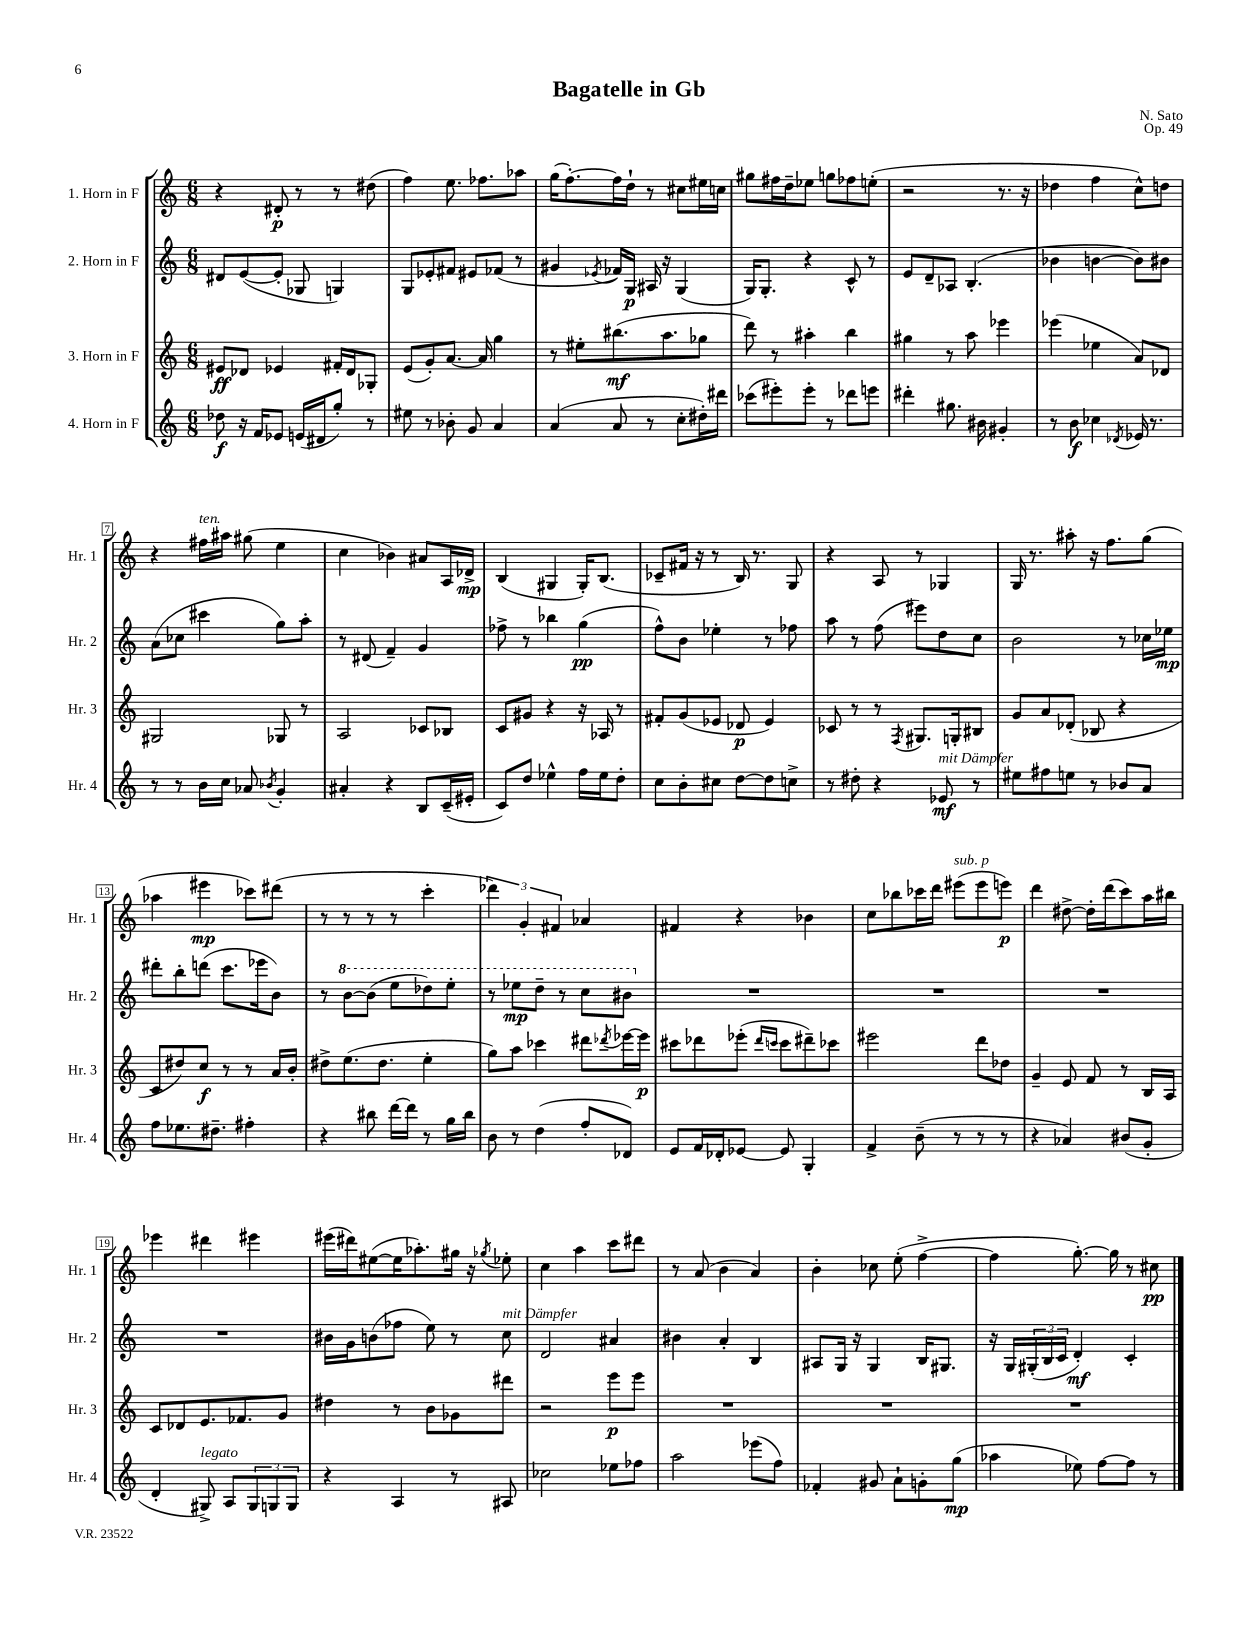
\header { title = "Bagatelle in Gb" composer = "N. Sato" opus = "Op. 49" }
<<
\new StaffGroup <<
\new Staff = "s0" \with { instrumentName = "1. Horn in F" shortInstrumentName = "Hr. 1" } {
    \clef treble \key c \major \numericTimeSignature \time 6/8
    r4 dis'8-.\p r8 r8 dis''8( |
    f''4) e''8. fes''8. aes''8 |
    g''16( f''8.~-.) f''16 d''16-! r8 cis''8 eis''16 c''16 |
    gis''8 fis''16 d''16-- ees''8 g''8 fes''8 e''8-.( |
    r2 r8. r16 |
    des''4 f''4 c''8-^) d''8 |
    r4 fis''16^\markup { \italic "ten." } ais''16 gis''8( e''4 |
    c''4 bes'4) ais'8 a16 des'16->\mp |
    b4( gis4 gis16-.) b8.( |
    ces'8-- fis'16 r16 r8 b16) r8. g8 |
    r4 a8 r8 ges4 |
    g16 r8. ais''8-. r16 f''8. g''8( |
    aes''4 eis'''4\mp ces'''8) dis'''8( |
    r8 r8 r8 r8 c'''4-. |
    \tuplet 3/2 { des'''4) g'4-. fis'4 } aes'4 |
    fis'4 r4 bes'4 |
    c''8 bes''8 ces'''16 d'''16 eis'''8^\markup { \italic "sub. p" }( eis'''8 e'''8\p) |
    d'''4 dis''8~-> dis''16-. d'''16( c'''8) a''16 bis''16 |
    ees'''4 dis'''4 eis'''4 |
    eis'''16( dis'''16) eis''8~( eis''16 aes''8.-.) gis''16 r16 \acciaccatura { ges''8 } ees''8-. |
    c''4 a''4 c'''8 dis'''8 |
    r8 a'8( b'4 a'4) |
    b'4-. ces''8 e''8-.( f''4~-> |
    f''4 g''8.~-.) g''16 r8 cis''8\pp \bar "|." |
}
\new Staff = "s1" \with { instrumentName = "2. Horn in F" shortInstrumentName = "Hr. 2" } {
    \clef treble \key c \major \numericTimeSignature \time 6/8
    dis'8 e'8~( e'8-. ges8 g4) |
    g8 ees'8-. fis'8 eis'8 fes'8( r8 |
    gis'4 \acciaccatura { ees'8 } fes'16) g16\p ais16 r16 g4( |
    g16) g8.-. r4 c'8-^ r8 |
    e'8 d'8-- aes8 b4.-.( |
    bes'4 b'4~ b'8) bis'8 |
    a'8( ces''8 cis'''4 g''8) a''8-. |
    r8 dis'8( f'4--) g'4 |
    fes''8-> r8 bes''4 g''4\pp( |
    f''8-^) b'8 ees''4-. r8 fes''8 |
    a''8 r8 f''8( eis'''8) d''8 c''8 |
    b'2 r8 ces''16 ees''16\mp |
    dis'''8-. b''8-. d'''8( c'''8. ees'''16 b'8) |
    r8 \ottava #1 b''8~ b''8( e'''8 des'''8) e'''8-. |
    r8 ees'''8\mp d'''8-- r8 c'''8 bis''8 \ottava #0 |
    R2. |
    R2. |
    R2. |
    R2. |
    bis'16 g'16 b'8( fes''8 e''8) r8 c''8^\markup { \italic "mit Dämpfer" } |
    d'2 ais'4 |
    bis'4 a'4-. b4 |
    ais8 g16 r16 g4 b16 gis8. |
    r16 g16 \tuplet 3/2 { gis16-.( b16 c'16 } d'4-.\mf) c'4-. \bar "|." |
}
\new Staff = "s2" \with { instrumentName = "3. Horn in F" shortInstrumentName = "Hr. 3" } {
    \clef treble \key c \major \numericTimeSignature \time 6/8
    eis'8\ff des'8 ees'4 fis'16-. des'16 ges8-. |
    e'8( g'8-.) a'8.~ a'16 g''4 |
    r8 eis''8-. bis''8.\mf( a''8. ges''8 |
    d'''8) r8 ais''4-. b''4 |
    gis''4 r8 a''8 ees'''4 |
    ees'''4( ees''4 a'8) des'8 |
    gis2 ges8 r8 |
    a2 ces'8 bes8 |
    c'8 gis'8 r4 r16 aes16 r8 |
    fis'8-. g'8( ees'8 des'8\p ees'4) |
    ces'8 r8 r8 \acciaccatura { f8 } gis8. g16-. bis8 |
    g'8 a'8 des'8-.( bes8 r4 |
    c'8 dis''8) c''8\f r8 r8 a'16 b'16-. |
    dis''8-> e''8.( dis''8. e''4-. |
    g''8) a''8 ces'''4 dis'''8 \acciaccatura { des'''8 } ees'''16~ ees'''16\p |
    cis'''8 des'''8 ees'''8-.( \grace { des'''16 c'''16 } c'''8 dis'''8--) ces'''8 |
    eis'''2 d'''8 des''8 |
    g'4-- e'8 f'8 r8 b16 a16 |
    c'8 des'8 e'8. fes'8. g'8 |
    dis''4 r8 b'8 ges'8 dis'''8 |
    r2 e'''8\p e'''8 |
    R2. |
    R2. |
    R2. \bar "|." |
}
\new Staff = "s3" \with { instrumentName = "4. Horn in F" shortInstrumentName = "Hr. 4" } {
    \clef treble \key c \major \numericTimeSignature \time 6/8
    des''8\f r16 f'16 ees'8 e'16( dis'16 g''8-.) r8 |
    eis''8 r8 bes'8-. g'8 a'4 |
    a'4( a'8 r8 c''8-. dis''16-.) dis'''16 |
    ces'''8( eis'''8-.) eis'''8-. r8 des'''8 e'''8 |
    dis'''4-. gis''8. bis'16 gis'4-. |
    r8 b'8\f ces''4 \acciaccatura { des'8 } ees'16 r8. |
    r8 r8 b'16 c''16 aes'8 \acciaccatura { bes'8 } g'4-. |
    ais'4-. r4 b8 c'16--( eis'16-. |
    c'8) d''8 ees''4-^ f''16 ees''16 d''8-. |
    c''8 b'8-. cis''8 d''8~ d''8 c''8-> |
    r8 dis''8-. r4 ees'8\mf^\markup { \italic "mit Dämpfer" } r8 |
    eis''8 fis''8 e''8 r8 bes'8 a'8 |
    f''8 ees''8. dis''8.-- fis''4-. |
    r4 bis''8 d'''16~ d'''16 r8 g''16 bis''16 |
    b'8 r8 d''4( f''8-. des'8) |
    e'8 f'16 des'16-. ees'8~ ees'8 g4-. |
    f'4-> b'8--( r8 r8 r8 |
    r4 aes'4) bis'8( g'8-. |
    d'4-. gis8->^\markup { \italic "legato" }) a8 \tuplet 3/2 { gis8 g8 g8 } |
    r4 a4 r8 ais8 |
    ces''2 ees''8 fes''8 |
    a''2 ees'''8( f''8) |
    fes'4-. gis'8 a'8-! g'8-. g''8\mp( |
    aes''4 ees''8) f''8~ f''8 r8 \bar "|." |
}
>>
>>
\layout { \context { \Score \override BarNumber.stencil = #(make-stencil-boxer 0.1 0.3 ly:text-interface::print) } }
